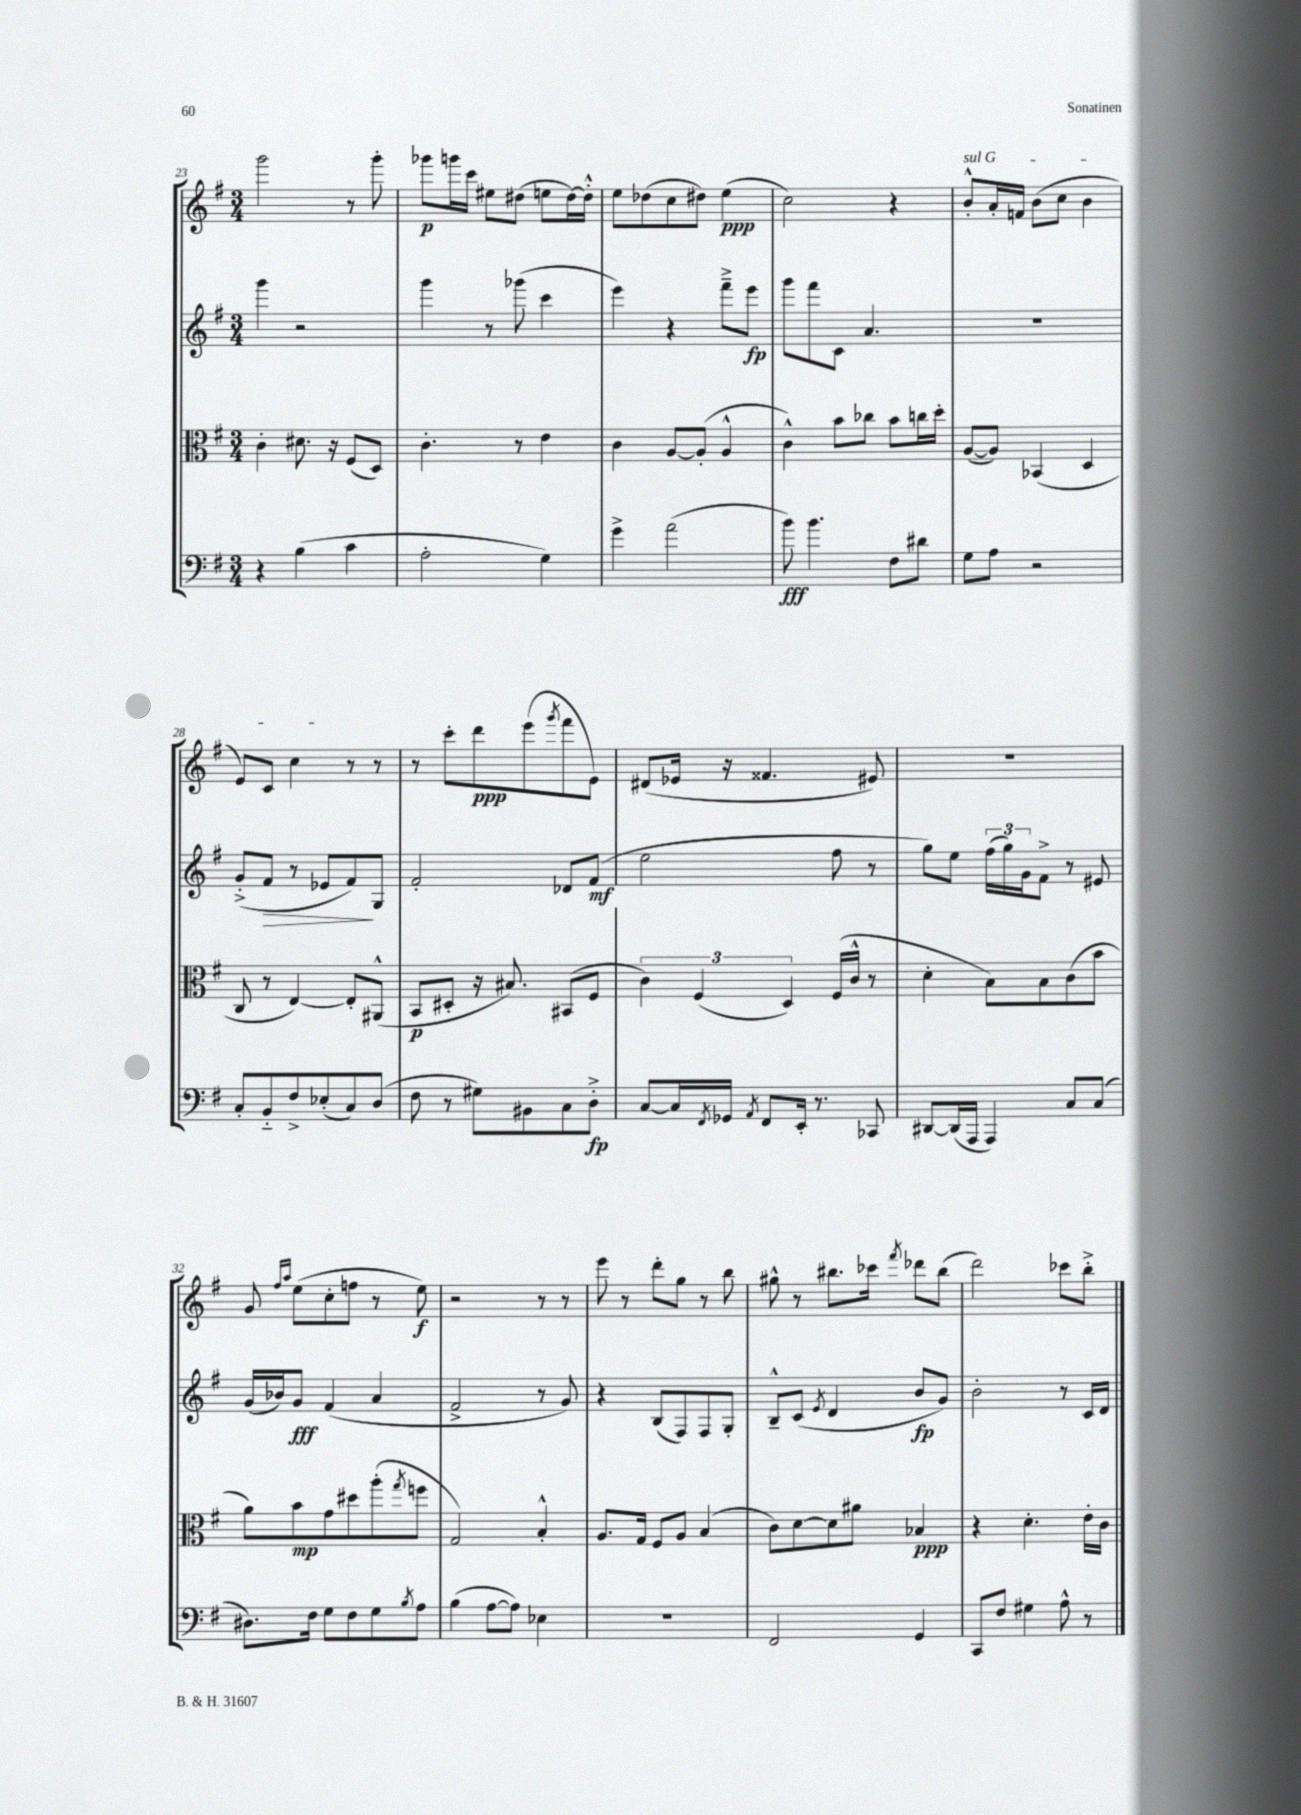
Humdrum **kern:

**kern	**dynam	**kern	**dynam	**kern	**dynam	**kern	**dynam
*part4	*part4	*part3	*part3	*part2	*part2	*part1	*part1
*staff4	*staff4	*staff3	*staff3	*staff2	*staff2	*staff1	*staff1
*clefF4	*	*clefC3	*	*clefG2	*	*clefG2	*
*k[f#]	*	*k[f#]	*	*k[f#]	*	*k[f#]	*
*M3/4	*	*M3/4	*	*M3/4	*	*M3/4	*
=23	=23	=23	=23	=23	=23	=23	=23
4r	.	4c'\	.	4ggg\	.	2ggg\	.
(4B\	.	8.d#X\	.	2r	.	.	.
.	.	16r	.	.	.	.	.
4c\	.	(8F#/L	.	.	.	8r	.
.	.	8D/J)	.	.	.	8ggg'\	.
=24	=24	=24	=24	=24	=24	=24	=24
2A'\	.	4.c'\	.	4ggg\	.	8ggg-X\L	p
.	.	.	.	.	.	16gggn\L	.
.	.	.	.	.	.	16ccc\JJ	.
.	.	.	.	8r	.	8ee#X\L	.
.	.	8r	.	(8ggg-X\	.	(8dd#X\J	.
4G\)	.	4e\	.	4ccc\	.	8een\L	.
.	.	.	.	.	.	[16dd#\L)	.
.	.	.	.	.	.	16dd#'^^\JJ]	.
=25	=25	=25	=25	=25	=25	=25	=25
4g^\	.	4c\	.	4eee\)	.	8ee\L	.
.	.	.	.	.	.	(8dd-X\	.
(2a\	.	[8A/L	.	4r	.	8cc\	.
.	.	(8A'/J]	.	.	.	8dd#X\J)	.
.	.	4A^^/	.	8fff#~^\L	.	(4ee\	ppp
.	.	.	.	8eee\J	fp	.	.
=26	=26	=26	=26	=26	=26	=26	=26
8b\)	fff	4c^^\)	.	8ggg\L	.	2cc\)	.
4.b\	.	.	.	8fff#\	.	.	.
.	.	8b\L	.	8c\J	.	.	.
.	.	8cc-X\J	.	4.a/	.	.	.
8F#\L	.	8b\L	.	.	.	4r	.
8d#X\J	.	16ccn\L	.	.	.	.	.
.	.	16dd'\JJ	.	.	.	.	.
=27	=27	=27	=27	=27	=27	=27	=27
!	!	!	!	!	!	!LO:TX:a:i:t=sul G	!
8G\L	.	([8A/L	.	2.r	.	8b'^^/L	.
8A\J	.	8A/J])	.	.	.	16a'/L	.
.	.	.	.	.	.	16fn/JJ	.
2r	.	(4BB-X/	.	.	.	(8b\L	.
.	.	.	.	.	.	8cc\J	.
.	.	4D/	.	.	.	4b\	.
!!LO:LB:g=z
=28	=28	=28	=28	=28	=28	=28	=28
8C'/L	.	8C/	.	(8g'^/L	.	8e/L)	.
!	!	!	!	!	!LO:HP:b	!	!
8BB/	.	8r	.	8f#/J	>	8c/J	.
8F#^/	.	[4E/)	.	8r	.	4cc\	.
(8E-X'/	.	.	.	8e-X/L	.	.	.
8C/)	.	8E'/L]	.	8f#/)	.	8r	.
(8D/J	.	(8AA#X^^/J	.	8G/J	]	8r	.
=29	=29	=29	=29	=29	=29	=29	=29
8F#\	.	8BB/L	p	2f#'/	.	8r	.
8r	.	8D#X'/J	.	.	.	8ccc'\L	.
8G#X\L)	.	16r	.	.	.	8ddd\	ppp
.	.	8.B#X/)	.	.	.	.	.
8BB#X\	.	.	.	.	.	(8eee\	.
.	.	.	.	.	.	8qggg/	.
8C\	.	(8BB#X/L	.	8d-X/L	.	8fff#\	.
8D'^\J	fp	8F#/J	.	(8f#/J	mf	8e\J)	.
=30	=30	=30	=30	=30	=30	=30	=30
[8C/L	.	6c\)	.	2ee\	.	(8d#X/L	.
16C/L]	.	.	.	.	.	16e-X/Jk	.
.	.	(6F#/	.	.	.	.	.
8qFF#/	.	.	.	.	.	.	.
16GG-X/JJ	.	.	.	.	.	16r	.
8qAA/	.	.	.	.	.	.	.
8FF#/L	.	.	.	.	.	4.f##X/	.
.	.	6D/)	.	.	.	.	.
16EE'/Jk	.	.	.	.	.	.	.
8.r	.	.	.	.	.	.	.
.	.	(16F#/LL	.	8ff#\	.	.	.
.	.	16c^^/JJ	.	.	.	.	.
8CC-X/	.	8r	.	8r	.	8e#X/)	.
=31	=31	=31	=31	=31	=31	=31	=31
[8DD#X/L	.	4d'\	.	8gg\L)	.	2.r	.
(16DD#/L]	.	.	.	8ee\J	.	.	.
16AAA/JJ	.	.	.	.	.	.	.
4AAA/)	.	8B\L)	.	(24ff#\LL	.	.	.
.	.	.	.	24gg\)	.	.	.
.	.	.	.	24g\J	.	.	.
.	.	8B\	.	8f#^\J	.	.	.
8C/L	.	(8c\	.	8r	.	.	.
(8C/J	.	8b\J	.	8e#X/	.	.	.
!!LO:LB:g=z
=32	=32	=32	=32	=32	=32	=32	=32
8.D#X\L)	.	8a\L)	.	(16g/LL	.	8g/	.
.	.	.	.	16b-X/J)	.	.	.
.	.	.	.	.	.	16qqff#/LL	.
.	.	.	.	.	.	16qqaa/JJ	.
.	.	8b\	mp	8g/J	fff	(8ee\L	.
16F#\Jk	.	.	.	.	.	.	.
8G\L	.	8g\	.	(4f#/	.	8cc'\	.
8F#\	.	8dd#X\	.	.	.	8ffn\J	.
8G\	.	(8aa'\	.	4a/	.	8r	.
8qB/	.	8qgg/	.	.	.	.	.
8A\J	.	8ffn\J	.	.	.	8ee\)	f
=33	=33	=33	=33	=33	=33	=33	=33
(4B\	.	2G/)	.	2f#^/	.	2r	.
[8A\L	.	.	.	.	.	.	.
8A\J])	.	.	.	.	.	.	.
4E-X\	.	4B'^^/	.	8r	.	8r	.
.	.	.	.	8g/)	.	8r	.
=34	=34	=34	=34	=34	=34	=34	=34
2.r	.	8.A/L	.	4r	.	8eee\	.
.	.	.	.	.	.	8r	.
.	.	16G/Jk	.	.	.	.	.
.	.	8F#/L	.	(8B/L	.	8ddd'\L	.
.	.	8A/J	.	8F#/)	.	8gg\J	.
.	.	(4B/	.	8F#/	.	8r	.
.	.	.	.	8G'/J	.	8bb\	.
=35	=35	=35	=35	=35	=35	=35	=35
2FF#/	.	8c\L)	.	8B~^^/L	.	8gg#X^^\	.
.	.	[8d\	.	(8c/J	.	8r	.
.	.	.	.	8qe/	.	.	.
.	.	8d\]	.	4d/	.	8.bb#X\L	.
.	.	8a#X\J	.	.	.	.	.
.	.	.	.	.	.	16ccc-X\Jk	.
.	.	.	.	.	.	8qfff#/	.
4GG/	.	4B-X/	ppp	8b/L	fp	8ddd-X\L	.
.	.	.	.	8g/J)	.	(8bb#\J	.
=36	=36	=36	=36	=36	=36	=36	=36
8CC/L	.	4r	.	2b'\	.	2ddd\)	.
8F#/J	.	.	.	.	.	.	.
4G#X\	.	4.d'\	.	.	.	.	.
8A^^\	.	.	.	8r	.	8ccc-X\L	.
8r	.	16e'\LL	.	16c/LL	.	8bb'^\J	.
.	.	16c\JJ	.	16d/JJ	.	.	.
==	==	==	==	==	==	==	==
*-	*-	*-	*-	*-	*-	*-	*-
